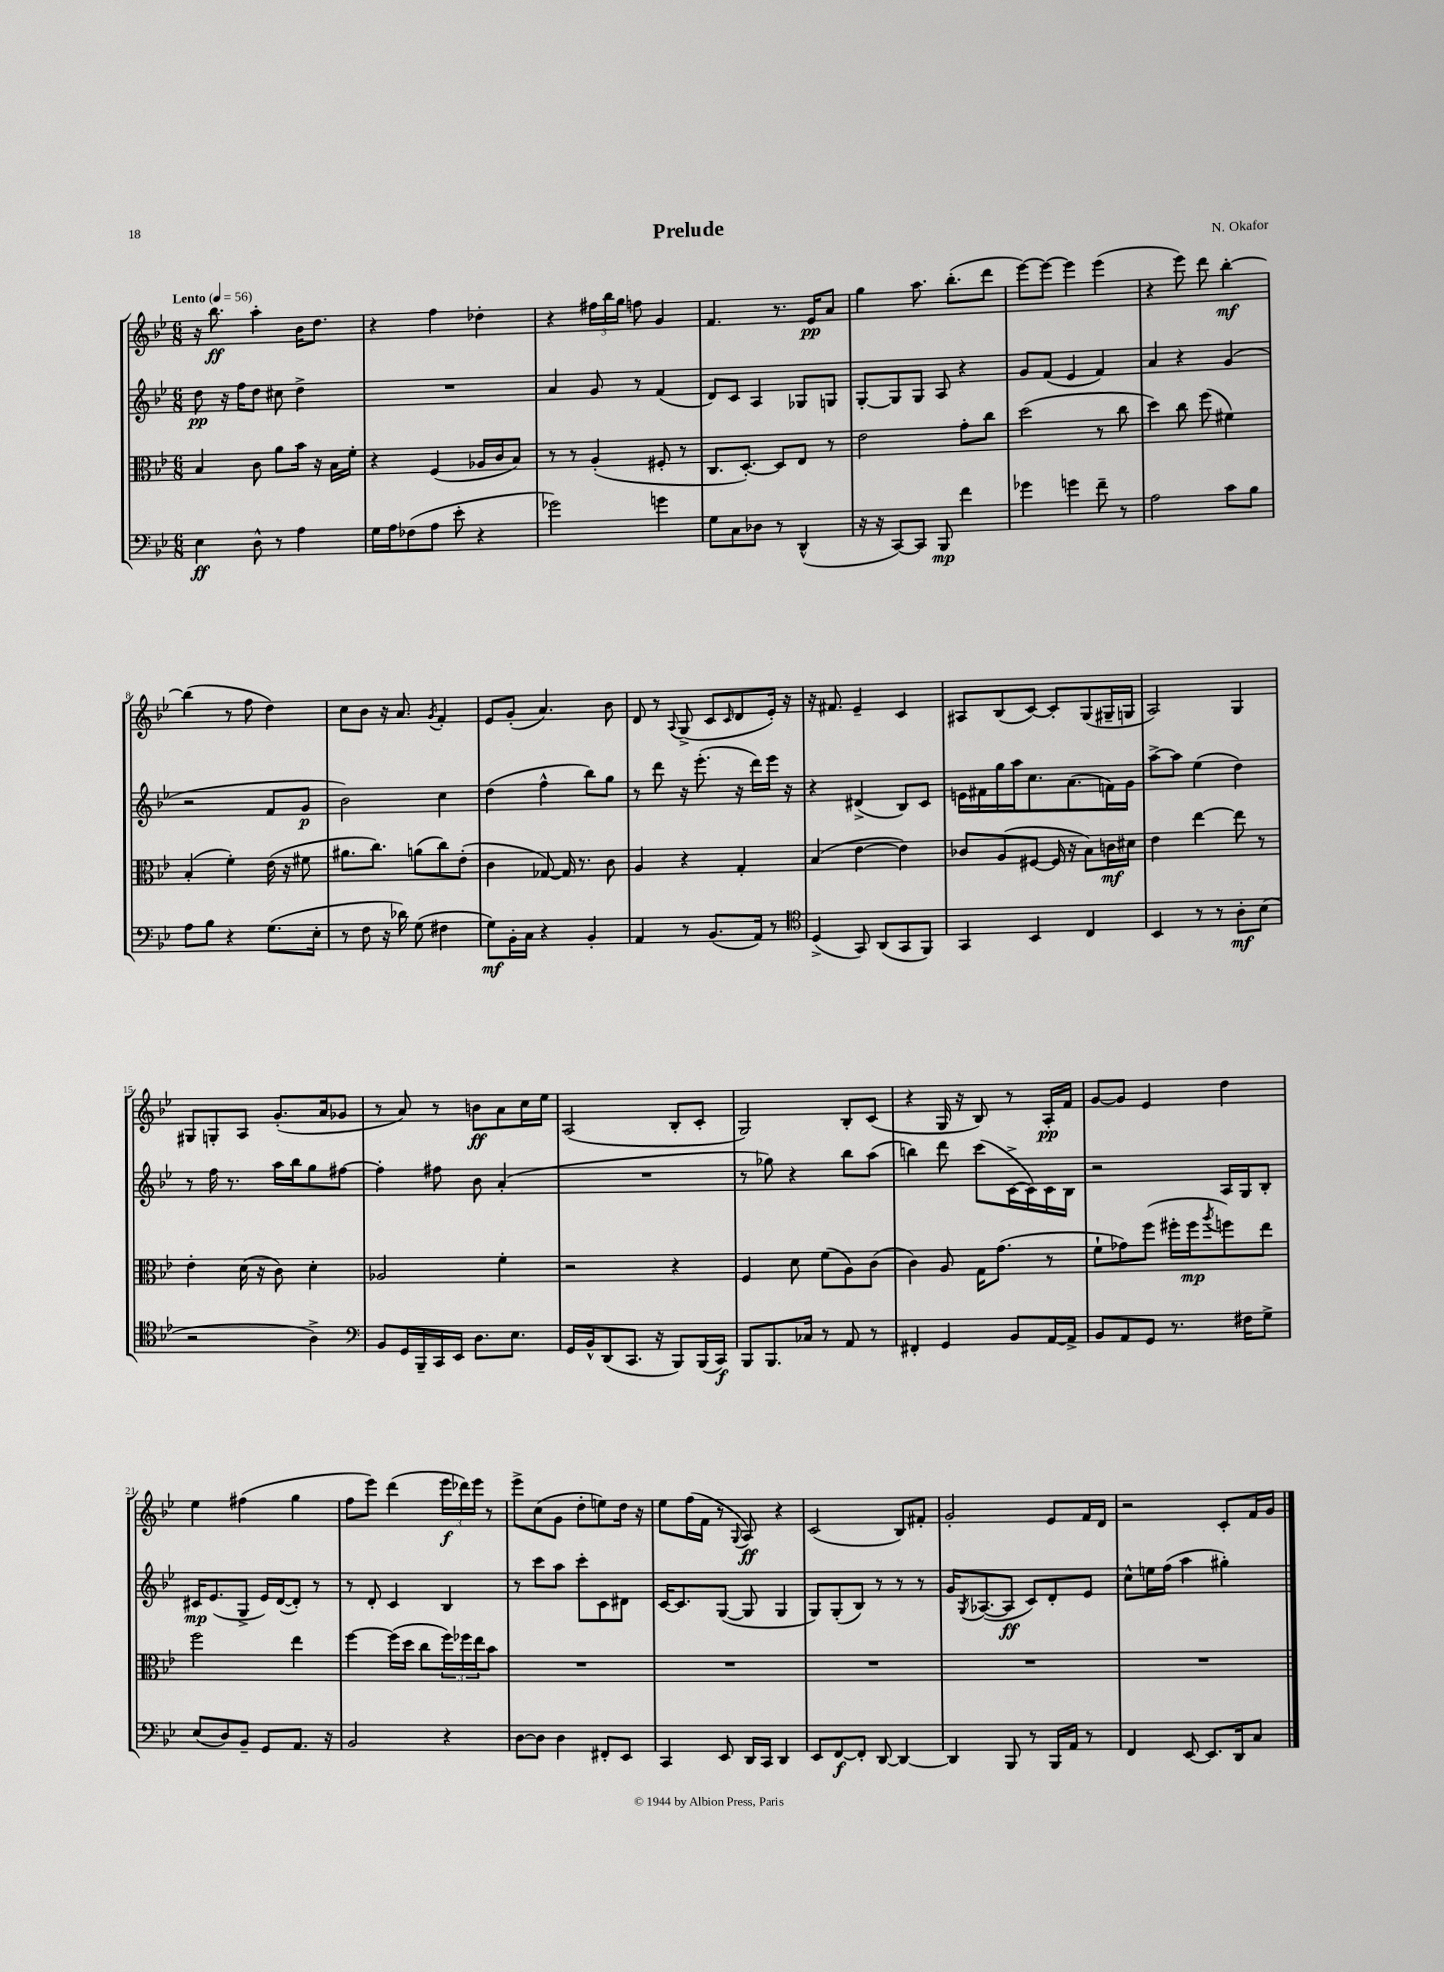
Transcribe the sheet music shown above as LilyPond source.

\header { title = "Prelude" composer = "N. Okafor" }
<<
\new StaffGroup <<
\new Staff = "s0" {
    \clef treble \key bes \major \numericTimeSignature \time 6/8 \tempo "Lento" 4 = 56
    r16 bes''8.\ff a''4-. bes'16 d''8. |
    r4 f''4 des''4-. |
    r4 \tuplet 3/2 { fis''16 bes''16 g''16 } f''8 g'4 |
    f'4. r8. ees'16\pp a'8 |
    g''4 a''8. bes''8.-.( d'''8 |
    ees'''8~) ees'''8~ ees'''4 ees'''4( |
    r4 ees'''8) d'''8 bes''4~-.\mf |
    bes''4( r8 f''8 d''4) |
    c''8 bes'8 r16 a'8. \acciaccatura { g'8 } f'4-. |
    ees'8 g'8-.( a'4.) bes'8 |
    d'8 r8 \appoggiatura { a8 } g8->( c'8 \grace { c'16 } d'8 ees'16-.) r16 |
    r16 fis'8. ees'4-- c'4 |
    ais8 bes8( c'8~) c'8-. g8( gis16-- g16 |
    a2) g4 |
    gis8 g8-. a8 g'8.-.( a'16 ges'8 |
    r8 a'8) r8 b'8\ff a'8 c''16 ees''16 |
    a2( bes8-. c'8-. |
    g2) bes8-. c'8( |
    r4 g16 r16 bes8) r8 a16-.\pp f'16 |
    g'8~ g'8 ees'4 d''4 |
    ees''4 fis''4( g''4 |
    f''8 ees'''8) d'''4( \tuplet 3/2 { ees'''16\f des'''16) ees'''16 } r8 |
    ees'''8-> c''8( g'8 d''8-. e''8) d''16 r16 |
    ees''8 f''16( f'16 r8 \appoggiatura { g8 } a8\ff) r4 |
    c'2( bes8) fis'8-. |
    g'2-. ees'8 f'16 d'16 |
    r2 c'8-. f'16 g'16 \bar "|." |
}
\new Staff = "s1" {
    \clef treble \key bes \major \numericTimeSignature \time 6/8
    d''8\pp r16 f''16 d''8 cis''8 d''4-> |
    R2. |
    a'4 g'8 r8 f'4( |
    d'8) c'8 a4 ges8 g8 |
    g8~-. g8 g8 a8 r4 |
    g'8 f'8( ees'4 f'4) |
    a'4 r4 g'4( |
    r2 f'8 g'8\p |
    bes'2) c''4 |
    d''4( f''4-^ bes''8) g''8 |
    r8 d'''8 r16 ees'''8.-.( r16 d'''16) ees'''16 r16 |
    r4 dis'4->( bes8) c'8 |
    e'16 fis'16 g''16 a''16 c''8. a'8.( f'16) g'16 |
    a''8~-> a''8 ees''4( d''4) |
    r8 f''16 r8. a''16 bes''16 g''8 fis''8~ |
    fis''4-. fis''8 bes'8 a'4-.( |
    R2. |
    r8 ges''8) r4 bes''8 a''8( |
    b''4) d'''8 c'''8( c'16~-> c'16) c'16 bes16 |
    r2 a16 g16 bes8-. |
    cis'16\mp ees'8.( g8-> ees'16) d'16~( d'8-.) r8 |
    r8 d'8-. c'4 bes4 |
    r8 c'''8 a''8 c'''8-. c'8 dis'8 |
    c'16~ c'8. g8~( g8 g4 |
    g8) g8-.( bes8) r8 r8 r8 |
    g'16 \acciaccatura { g8 } aes8.~( aes8\ff c'8) d'8-. ees'8 |
    c''8-^ e''16 f''16( a''4 gis''4-.) \bar "|." |
}
\new Staff = "s2" {
    \clef alto \key bes \major \numericTimeSignature \time 6/8
    bes4 c'8 a'8 bes'16 r16 bes16 f'16-. |
    r4 f4( aes16 c'16 bes8) |
    r8 r8 a4-.( fis8-. r8 |
    c8. d8.~-.) d8 ees8 r8 |
    ees'2 g'8-. c''8 |
    d''2( r8 c''8 |
    d''4) c''8 f''8( fis'4) |
    bes4-.( f'4-.) ees'16( r16 fis'8 |
    ais'8. c''8.) a'8( c''8) ees'8-.( |
    c'4 ges8~) ges16 r8. c'8 |
    a4 r4 g4-. |
    bes4( ees'4~ ees'4) |
    ces'8 a8( fis8~ fis16 r16 bes8) c'16\mf dis'16 |
    ees'4 ees''4~ ees''8 r8 |
    ees'4-. d'16( r16 c'8) d'4-. |
    aes2 f'4-. |
    r2 r4 |
    f4 d'8 f'8( a8) c'8( |
    c'4) a8 g16 g'8.( r8 |
    f'8-! ges'8) f''8( fis''16-. fis''16\mp \acciaccatura { a''8 } f''8) ees''8 |
    f''2 ees''4 |
    f''4~ f''16( d''16 c''8 \tuplet 3/2 { f''16) fes''16 ees''16 } bes'8 |
    R2. |
    R2. |
    R2. |
    R2. |
    R2. \bar "|." |
}
\new Staff = "s3" {
    \clef bass \key bes \major \numericTimeSignature \time 6/8
    ees4\ff d8-^ r8 a4 |
    g16 a16 fes8( a8 ees'8-. r4 |
    ges'2) g'4 |
    g8 c8 des8 r8 d,4-^( |
    r16 r16 c,8~) c,8 bes,,8\mp f'4 |
    ges'4 g'4 f'8-- r8 |
    a2 c'8 bes8 |
    a8 bes8 r4 g8.( ees16-. |
    r8 f8 r16 des'16) g8( fis4 |
    g8\mf) bes,16-. c16 r4 bes,4-. |
    a,4 r8 bes,8.( a,16) r8 |
    \clef tenor d4->( g,8) a,8( g,8 f,8) |
    g,4 bes,4 c4 |
    bes,4 r8 r8 a8-.\mf bes8( |
    r2 a4->) |
    \clef bass bes,8 g,16 bes,,16-- c,16 ees,16 d8. ees8. |
    g,16 bes,16-^ d,8( c,8. r16 bes,,8) bes,,16( c,16\f) |
    bes,,8 bes,,8. ces16 r8 a,8 r8 |
    fis,4-. g,4 bes,8 a,16~ a,16-> |
    bes,8 a,8 g,8 r8. fis16 g8-> |
    ees8( d8) bes,8-- g,8 a,8. r16 |
    bes,2 r4 |
    d8~ d8 d4 fis,8-. ees,8 |
    c,4 ees,8 d,16 c,16 d,4 |
    ees,8 f,8~\f f,8-. d,8~ d,4~ |
    d,4 bes,,8 r8 bes,,16 a,16 r8 |
    f,4 ees,8~ ees,8. d,16 c8 \bar "|." |
}
>>
>>
